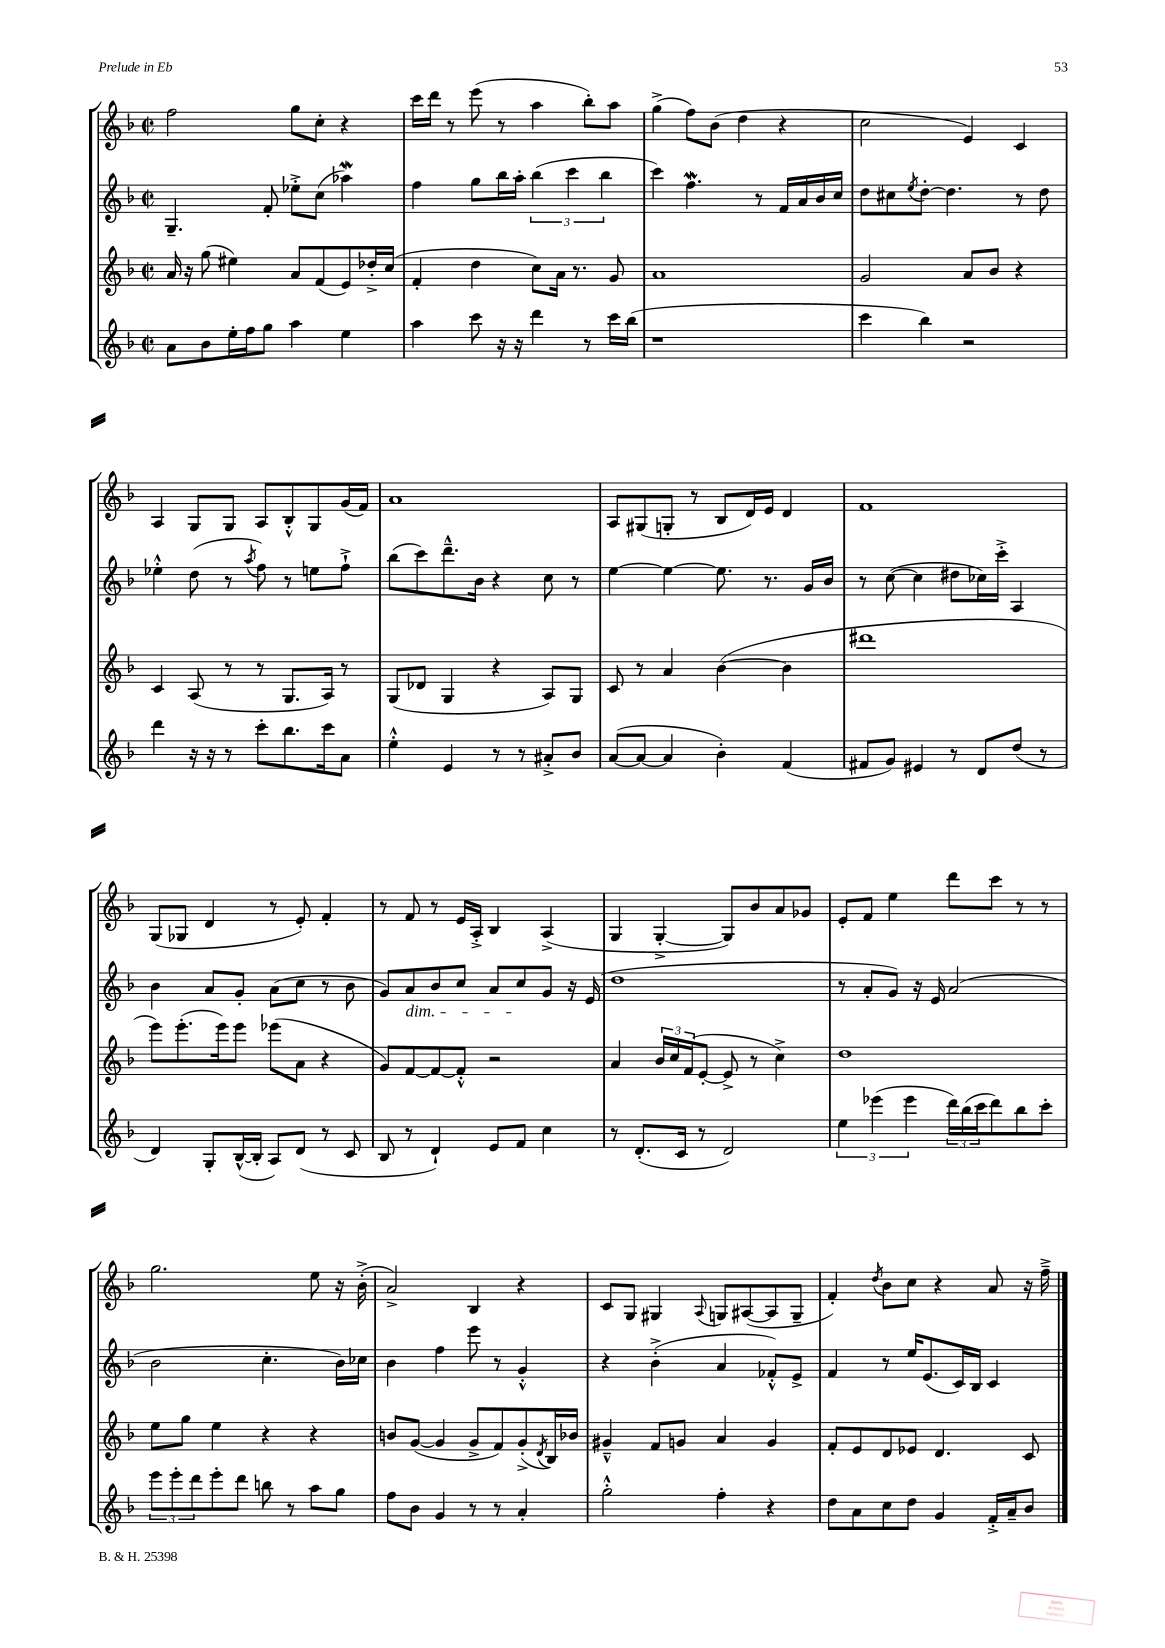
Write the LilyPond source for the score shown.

<<
\new StaffGroup <<
\new Staff = "s0" {
    \clef treble \key f \major \defaultTimeSignature \time 2/2
    f''2 g''8 c''8-. r4 |
    c'''16 d'''16 r8 e'''8( r8 a''4 bes''8-.) a''8 |
    g''4->( f''8) bes'8( d''4 r4 |
    c''2 e'4) c'4 |
    a4 g8 g8 a8 bes8-.-^ g8 g'16( f'16) |
    a'1 |
    a8 gis8( g8-. r8 bes8 d'16) e'16 d'4 |
    f'1 |
    g8( ges8 d'4 r8 e'8-.) f'4-. |
    r8 f'8 r8 e'16 a16-.-> bes4 a4->( |
    g4 g4~-.-> g8) bes'8 a'8 ges'8 |
    e'8-. f'8 e''4 d'''8 c'''8 r8 r8 |
    g''2. e''8 r16 bes'16-.->( |
    a'2->) bes4 r4 |
    c'8 g8 gis4 \appoggiatura { a8 } g8 ais8~( ais8 g8-- |
    f'4-.) \acciaccatura { d''8 } bes'8 c''8 r4 a'8 r16 f''16---> \bar "|." |
}
\new Staff = "s1" {
    \clef treble \key f \major \defaultTimeSignature \time 2/2
    g4.-- f'8-. ees''8-.-> c''8( aes''4\mordent) |
    f''4 g''8 bes''16 a''16-. \tuplet 3/2 { bes''4( c'''4 bes''4 } |
    c'''4) f''4.\mordent r8 f'16 a'16 bes'16 c''16 |
    d''8 cis''8 \acciaccatura { e''8 } d''8~-. d''4. r8 d''8 |
    ees''4-.-^ d''8( r8 \acciaccatura { a''8 } f''8) r8 e''8 f''8-!-> |
    bes''8( c'''8) d'''8.---^ bes'16 r4 c''8 r8 |
    e''4~ e''4~ e''8. r8. g'16 bes'16 |
    r8 c''8~( c''4 dis''8 ces''16) c'''16-.-> a4 |
    bes'4 a'8 g'8-. a'8( c''8 r8 bes'8 |
    g'8) a'8\dim bes'8 c''8 a'8 c''8\! g'8 r16 e'16( |
    d''1 |
    r8 a'8-. g'8) r16 e'16 a'2( |
    bes'2 c''4.-. bes'16) ces''16 |
    bes'4 f''4 e'''8 r8 g'4-.-^ |
    r4 bes'4-.->( a'4 fes'8-.-^) e'8-> |
    f'4 r8 e''16 e'8.( c'16) bes16 c'4 \bar "|." |
}
\new Staff = "s2" {
    \clef treble \key f \major \defaultTimeSignature \time 2/2
    a'16 r16 g''8( eis''4) a'8 f'8( e'8) des''16-.-> c''16( |
    f'4-. d''4 c''8) a'16 r8. g'8 |
    a'1 |
    g'2 a'8 bes'8 r4 |
    c'4 a8( r8 r8 g8. a16) r8 |
    g8( des'8 g4 r4 a8) g8 |
    c'8 r8 a'4 bes'4~( bes'4 |
    dis'''1 |
    e'''8) e'''8.-.( e'''16) e'''8 ees'''8( a'8 r4 |
    g'8) f'8~ f'8~ f'8-.-^ r2 |
    a'4 \tuplet 3/2 { bes'16 c''16 f'16( } e'8~-. e'8-> r8 c''4->) |
    d''1 |
    e''8 g''8 e''4 r4 r4 |
    b'8 g'8~( g'4 g'8-> f'8) g'8-.->( \acciaccatura { d'8 } bes16) bes'16 |
    gis'4---^ f'8 g'8 a'4 g'4 |
    f'8-. e'8 d'8 ees'8 d'4. c'8 \bar "|." |
}
\new Staff = "s3" {
    \clef treble \key f \major \defaultTimeSignature \time 2/2
    a'8 bes'8 e''16-. f''16 g''8 a''4 e''4 |
    a''4 c'''8 r16 r16 d'''4 r8 c'''16 bes''16( |
    r1 |
    c'''4 bes''4) r2 |
    d'''4 r16 r16 r8 c'''8-. bes''8. c'''16 a'8 |
    e''4-.-^ e'4 r8 r8 ais'8-.-> bes'8 |
    a'8~( a'8~ a'4 bes'4-.) f'4( |
    fis'8 g'8) eis'4 r8 d'8 d''8( r8 |
    d'4) g8-. bes16~-^( bes16-. a8) d'8( r8 c'8 |
    bes8 r8 d'4-!) e'8 f'8 c''4 |
    r8 d'8.-.( c'16 r8 d'2) |
    \tuplet 3/2 { e''4 ees'''4( ees'''4 } \tuplet 3/2 { d'''16) bes''16( c'''16 } d'''8) bes''8 c'''8-. |
    \tuplet 3/2 { e'''8 e'''8-. d'''8 } e'''8-. d'''8 b''8 r8 a''8 g''8 |
    f''8 bes'8 g'4 r8 r8 a'4-. |
    g''2-.-^ f''4-. r4 |
    d''8 a'8 c''8 d''8 g'4 f'16-.-> a'16-- bes'8 \bar "|." |
}
>>
>>
\layout { \context { \Score \remove "Bar_number_engraver" } }
